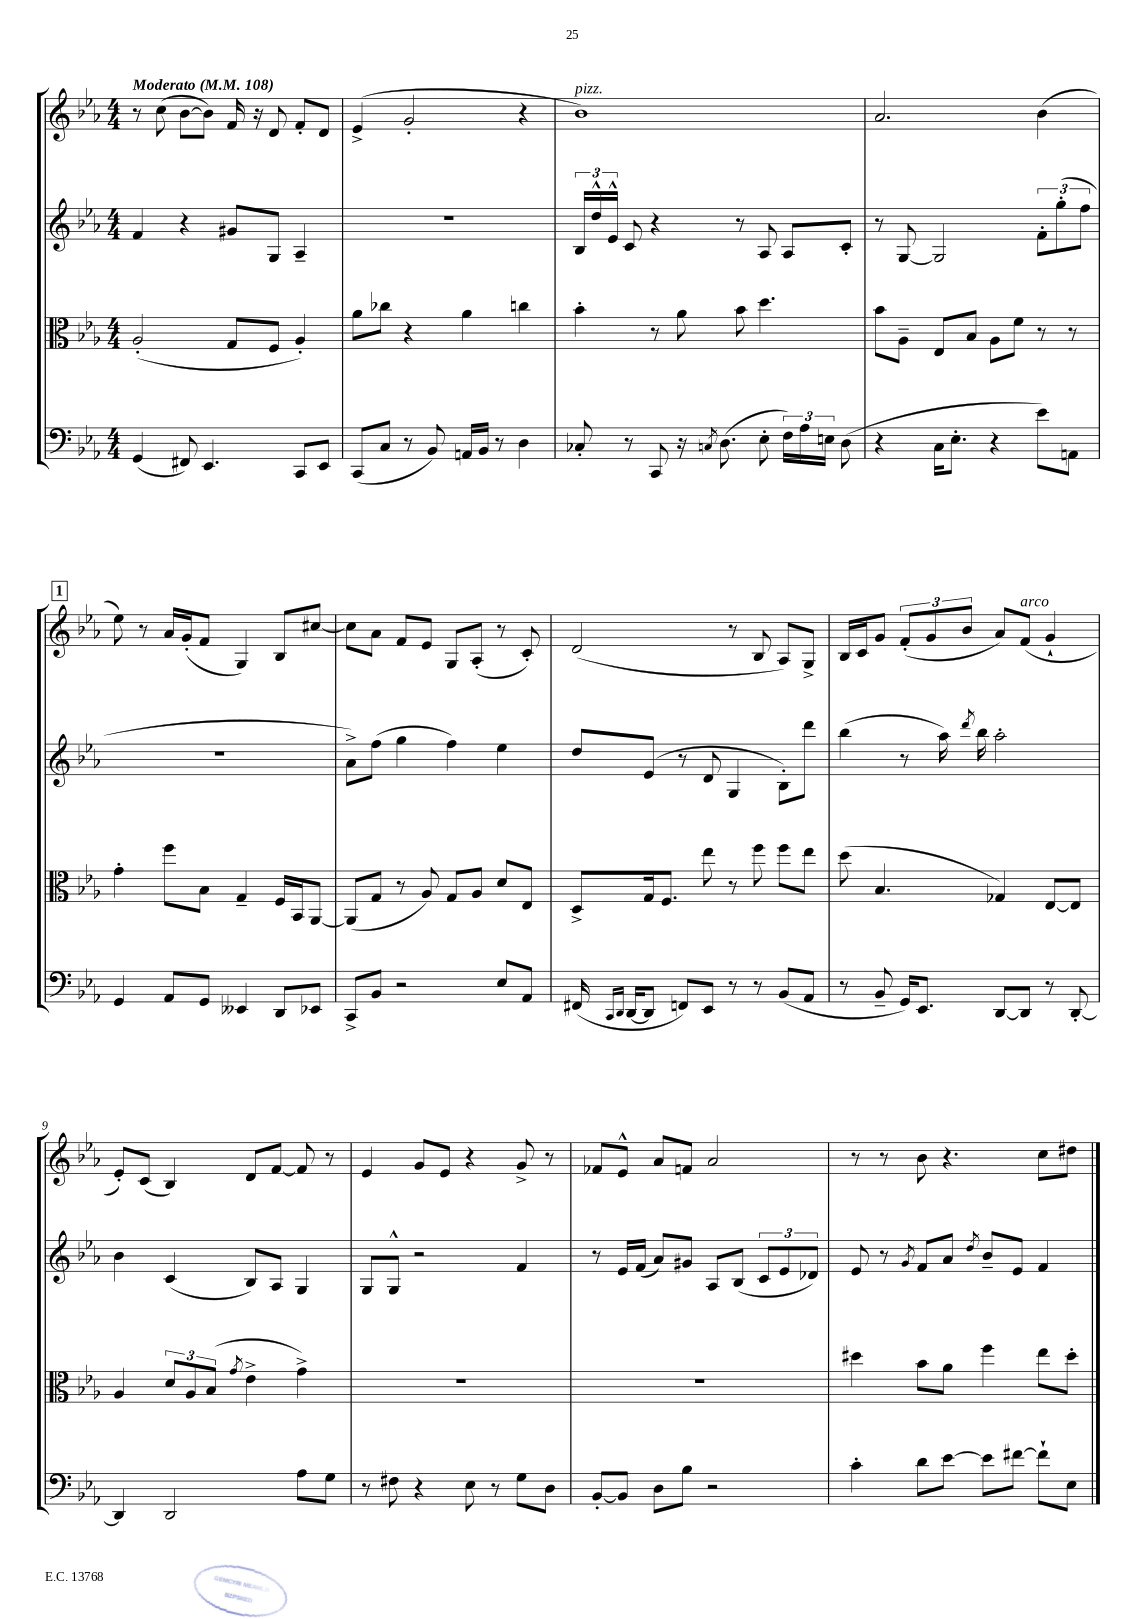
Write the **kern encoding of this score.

**kern	**kern	**kern	**kern
*part4	*part3	*part2	*part1
*staff4	*staff3	*staff2	*staff1
*clefF4	*clefC3	*clefG2	*clefG2
*k[b-e-a-]	*k[b-e-a-]	*k[b-e-a-]	*k[b-e-a-]
*M4/4	*M4/4	*M4/4	*M4/4
*MM108	*MM108	*MM108	*MM108
=1	=1	=1	=1
!	!	!	!LO:TX:a:B:t=Moderato
(4GG/	(2A-'/	4f/	8r
.	.	.	(8cc\
8FF#X/)	.	4r	[8b-\L
4.EE-/	.	.	8b-\J])
.	8G/L	8g#X/L	16f/
.	.	.	16r
.	8F/J	8G/J	8d/
8CC/L	4A-'/)	4A-~/	8f'/L
8EE-/J	.	.	8d/J
=2	=2	=2	=2
(8CC/L	8a-\L	1r	(4e-^/
8C/J	8cc-X\J	.	.
8r	4r	.	2g'/
8BB-/)	.	.	.
16AAn/LL	4a-\	.	.
16BB-/JJ	.	.	.
8r	.	.	.
4D\	4ccn\	.	4r
=3	=3	=3	=3
!	!	!	!LO:TX:a:i:t=pizz.
8C-X'/	4b-'\	24B-/LL	1b-)
.	.	24dd^^/	.
.	.	24e-^^/JJ	.
8r	.	8c/	.
8CC/	8r	4r	.
16r	8a-\	.	.
8qCn/	.	.	.
(8.D\	.	.	.
.	8b-\	8r	.
8E-'\	4.dd\	8A-/	.
24F\LL)	.	8A-/L	.
24A-\	.	.	.
24En\JJ	.	.	.
(8D\	.	8c'/J	.
=4	=4	=4	=4
4r	8b-\L	8r	2.a-/
.	8A-~\J	[8G/	.
16C\KL	8E-/L	2G/]	.
8.E-'\J	.	.	.
.	8B-/J	.	.
4r	8A-\L	.	.
.	8f\J	.	.
8e-\L)	8r	12f'\L	(4b-\
.	.	(12gg'\	.
8AAn\J	8r	.	.
.	.	12ff\J	.
!!LO:LB:g=z
!!LO:REH:place=s1:t=1
=5	=5	=5	=5
4GG/	4g'\	1r	8ee-\)
.	.	.	8r
8AA-/L	8ff\L	.	16a-/LL
.	.	.	(16g'/J
8GG/J	8B-\J	.	8f/J
4EE--X/	4G~/	.	4G/)
8DD/L	16F/LL	.	8B-/L
.	16BB-/J	.	.
8EE-X/J	[8AA-/J	.	[8cc#X/J
=6	=6	=6	=6
8CC^/L	(8AA-/L]	8a-^\L)	8cc#\L]
8BB-/J	8G/J	(8ff\J	8a-\J
2r	8r	4gg\	8f/L
.	8A-/)	.	8e-/J
.	8G/L	4ff\)	8G/L
.	8A-/J	.	(8A-'/J
8E-/L	8d/L	4ee-\	8r
8AA-/J	8E-/J	.	8c'/)
=7	=7	=7	=7
(16FF#X/	8D^/L	8dd/L	(2d/
16qqCC/LL	.	.	.
16qqDD/JJ	.	.	.
[16DD/KL	.	.	.
8DD/J]	16G/k	(8e-/J	.
.	8.F/J	.	.
8FFn/L)	.	8r	.
8EE-/J	8ee-\	8d/	.
8r	8r	4G/	8r
8r	8ff\	.	8B-/
(8BB-/L	8ff\L	8B-'\L)	8A-/L)
8AA-/J	8ee-\J	8ddd\J	8G^/J
=8	=8	=8	=8
8r	(8dd\	(4bb-\	16B-/LL
.	.	.	16c/J
8BB-~/	4.B-/	.	8g/J
16GG/KL)	.	8r	(12f'/L
8.EE-/J	.	.	.
.	.	.	12g/
.	.	16aa-\)	.
.	.	.	12b-/J
.	.	8qddd/	.
.	.	16bb-\	.
[8DD/L	4G-X/)	2aa-'\	8a-/L)
!	!	!	!LO:TX:a:i:t=arco
8DD/J]	.	.	(8f/J
8r	[8E-/L	.	4g`/
[8DD'/	8E-/J]	.	.
!!LO:LB:g=z
=9	=9	=9	=9
4DD/]	4A-/	4b-\	8e-'/L)
.	.	.	(8c/J
2DD/	12d/L	(4c/	4B-/)
.	12A-/	.	.
.	(12B-/J	.	.
.	8qg/	.	.
.	4e-^\	8B-/L)	8d/L
.	.	8A-/J	[8f/J
8A-\L	4g^\)	4G/	8f/]
8G\J	.	.	8r
=10	=10	=10	=10
8r	1r	8G/L	4e-/
8F#X\	.	8G^^/J	.
4r	.	2r	8g/L
.	.	.	8e-/J
8E-\	.	.	4r
8r	.	.	.
8G\L	.	4f/	8g^/
8D\J	.	.	8r
=11	=11	=11	=11
[8BB-'/L	1r	8r	8f-X/L
8BB-/J]	.	16e-/LL	8e-^^/J
.	.	(16f/JJ	.
8D\L	.	8a-/L)	8a-/L
8B-\J	.	8g#X/J	8fn/J
2r	.	8A-/L	2a-/
.	.	(8B-/J	.
.	.	12c/L	.
.	.	12e-/	.
.	.	12d-X/J)	.
=12	=12	=12	=12
4c'\	4dd#X\	8e-/	8r
.	.	8r	8r
.	.	8qg/	.
8d\L	8b-\L	8f/L	8b-\
[8e-\J	8a-\J	8a-/J	4.r
.	.	8qdd/	.
8e-\L]	4ff\	8b-~/L	.
[8f#X\J	.	8e-/J	.
8f#`\L]	8ee-\L	4f/	8cc\L
8E-\J	8dd#'\J	.	8dd#X\J
==	==	==	==
*-	*-	*-	*-
